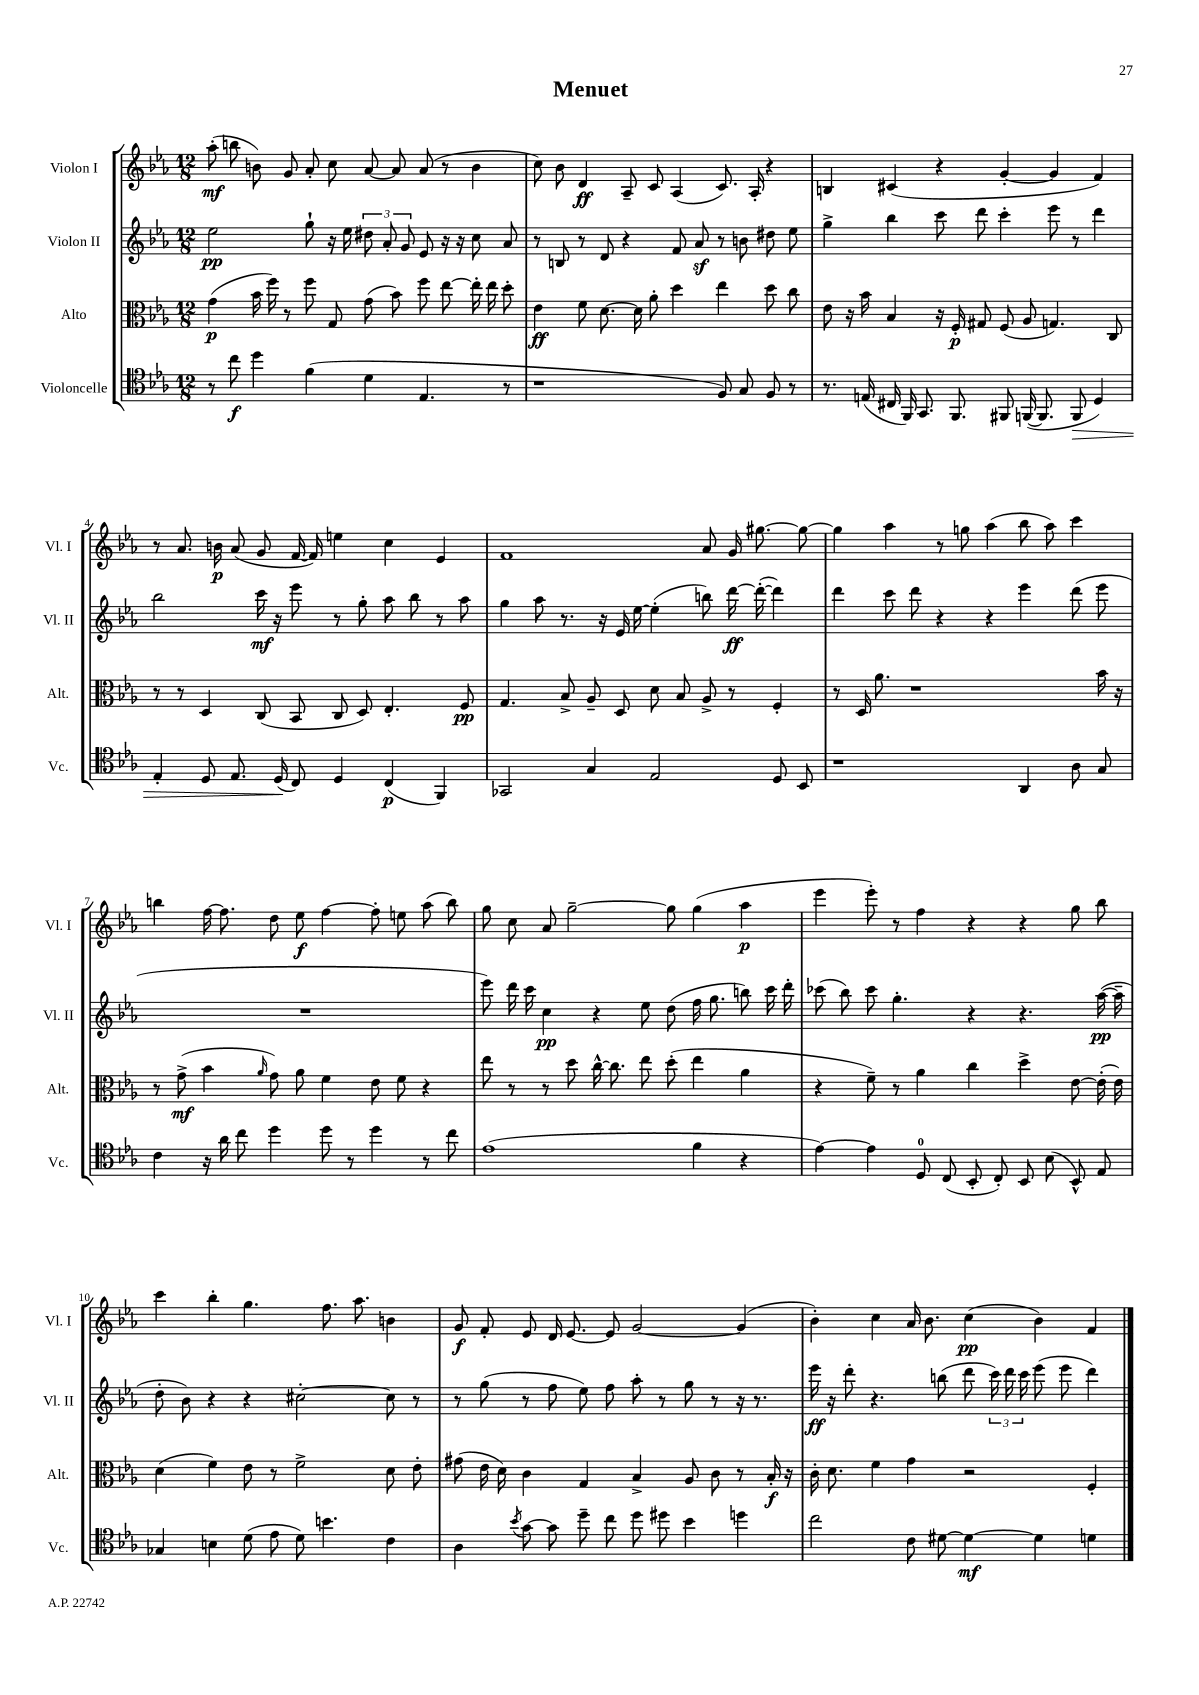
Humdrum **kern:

**kern	**kern	**kern	**kern
*staff4	*staff3	*staff2	*staff1
*clefC4	*clefC3	*clefG2	*clefG2
*k[b-e-a-]	*k[b-e-a-]	*k[b-e-a-]	*k[b-e-a-]
*M12/8	*M12/8	*M12/8	*M12/8
8r	(4g	2ee-	(8aa-'
8cc	.	.	8bb
4dd	16b-	.	8b)
.	16ff)	.	.
.	8r	.	8g
(4f	8ff	8gg`	8a-'
.	8G	16r	8cc
.	.	16ee-	.
4d	(8g	12dd#	[8a-
.	.	12a-'	.
.	8b-)	.	8a-]
.	.	12g	.
4.E-	8ff	8e-	(8a-
.	[8ee-	16r	8r
.	.	16r	.
.	16ee-']	8cc	4b
.	16ee-	.	.
8r	8dd'	8a-	.
=	=	=	=
1r	4e-	8r	8cc)
.	.	8B	8b-
.	8f	8r	4d
.	[8.d	8d	.
.	.	4r	8A-~
.	16d]	.	.
.	8a-'	.	8c
.	4dd	8f	(4A-
.	.	8a-	.
8F)	4ee-	8r	8.c)
8G	.	8b	.
.	.	.	16A-'
8F	8dd	8dd#	4r
8r	8cc	8ee-	.
=	=	=	=
8.r	8e-	4gg^	4B
.	16r	.	.
(16E	16b-	.	.
16C#	4B-	4bb-	(4c#
16FF)	.	.	.
8.GG	.	.	.
.	16r	8ccc	4r
8.FF	16F'	.	.
.	8G#	8ddd	.
8FF#	(8F	4ccc'	[4g'
([16FF	8A-	.	.
8.FF]	.	.	.
.	4.G)	8eee-	4g]
8FF	.	8r	.
4D)	.	4ddd	4f)
.	8C	.	.
=	=	=	=
4E-'	8r	2bb-	8r
.	8r	.	8.a-
8D	4D	.	.
.	.	.	16b
8.E-	.	.	(8a-
.	(8C	16ccc	8g
(16D	.	16r	.
8C)	8BB-	8eee-	[16f
.	.	.	16f])
4D	8C	8r	4ee
.	8D)	8gg'	.
(4C	4.E-'	8aa-	4cc
.	.	8bb-	.
4FF)	.	8r	4e-
.	8F	8aa-	.
=	=	=	=
2GG-	4.G	4gg	1f
.	.	8aa-	.
.	8B-^	8.r	.
4G	8A-~	.	.
.	.	16r	.
.	8D	16e-	.
.	.	[16ee-	.
2E-	8d	(4ee-']	.
.	8B-	.	.
.	8A-^	8bb)	8a-
.	8r	[16ddd	16g
.	.	(16ddd'_	[8.gg#
8D	4F'	4ddd])	.
8BB-	.	.	8gg#_
=	=	=	=
1r	8r	4ddd	4gg#]
.	16D	.	.
.	8.a-	.	.
.	.	8ccc	4aa-
.	1r	8ddd	.
.	.	4r	8r
.	.	.	8gg
.	.	4r	(4aa-
4AA-	.	4eee-	8bb-
.	.	.	8aa-)
8A-	.	(8ddd	4ccc
8G	16b-	8eee-	.
.	16r	.	.
=	=	=	=
4c	8r	1.r	4bb
.	(8g^	.	.
16r	4b-	.	[16ff
16a-	.	.	8.ff]
8cc	.	.	.
.	16qqa-	.	.
4dd	8g)	.	8dd
.	8a-	.	8ee-
8dd	4f	.	[4ff
8r	.	.	.
4dd	8e-	.	8ff']
.	8f	.	8ee
8r	4r	.	(8aa-
8cc	.	.	8bb)
=	=	=	=
(1e-	8ee-	8eee-)	8gg
.	8r	16ddd	8cc
.	.	16ccc	.
.	8r	4cc	8a-
.	8dd	.	[2gg~
.	[16cc^^	4r	.
.	8.cc]	.	.
.	8ee-	8ee-	.
.	(8dd'	(8dd	8gg]
4f	4ee-	16ff	(4gg
.	.	8.gg	.
4r	4a-	8bb)	4aa-
.	.	16ccc	.
.	.	16ddd'	.
=	=	=	=
[4e-)	4r	(8ccc-	4eee-
.	.	8bb-)	.
4e-]	8f~)	8ccc-	8eee-')
.	8r	4.gg'	8r
8D	4a-	.	4ff
(8C	.	.	.
8BB-'	4cc	4r	4r
8C')	.	.	.
8BB-	4dd^	4.r	4r
(8B-	.	.	.
8BB-^^)	[8e-	.	8gg
8E-	(16e-']	([16aa-	8bb-
.	16e-)	16aa-~]	.
=	=	=	=
4G-	(4d	8dd'	4ccc
.	.	8b-)	.
4B	4f)	4r	4bb-'
(8d	8e-	4r	4.gg
8e-	8r	.	.
8d)	2f^	[2cc#'	.
4.b	.	.	8.ff
.	.	.	8.aa-
4c	8d	8cc#]	4b
.	8e-'	8r	.
=	=	=	=
4A-	(8g#	8r	8g
.	16e-	(8gg	8f'
.	16d)	.	.
8qb-	.	.	.
[8g	4c	8r	8e-
8g]	.	8ff	16d
.	.	.	[8.e-
8dd~	4G	8ee-)	.
8cc	.	8ff	8e-]
8dd	4B-^	8aa-'	[2g
8dd#	.	8r	.
4b-	8A-	8gg	.
.	8c	8r	.
4dd	8r	16r	(4g]
.	.	8.r	.
.	16B-'	.	.
.	16r	.	.
=	=	=	=
2cc	16c'	16eee-	4b-')
.	8.d	16r	.
.	.	8ddd'	.
.	4f	4.r	4cc
8c	4g	.	16a-
.	.	.	8.b-
[8d#	.	(8bb	.
4d#_	2r	8ddd	(4cc
.	.	24ccc)	.
.	.	24ddd	.
.	.	24ccc	.
4d#]	.	(8eee-	4b-)
.	.	8eee-	.
4d	4F'	4ddd)	4f
==	==	==	==
*-	*-	*-	*-
